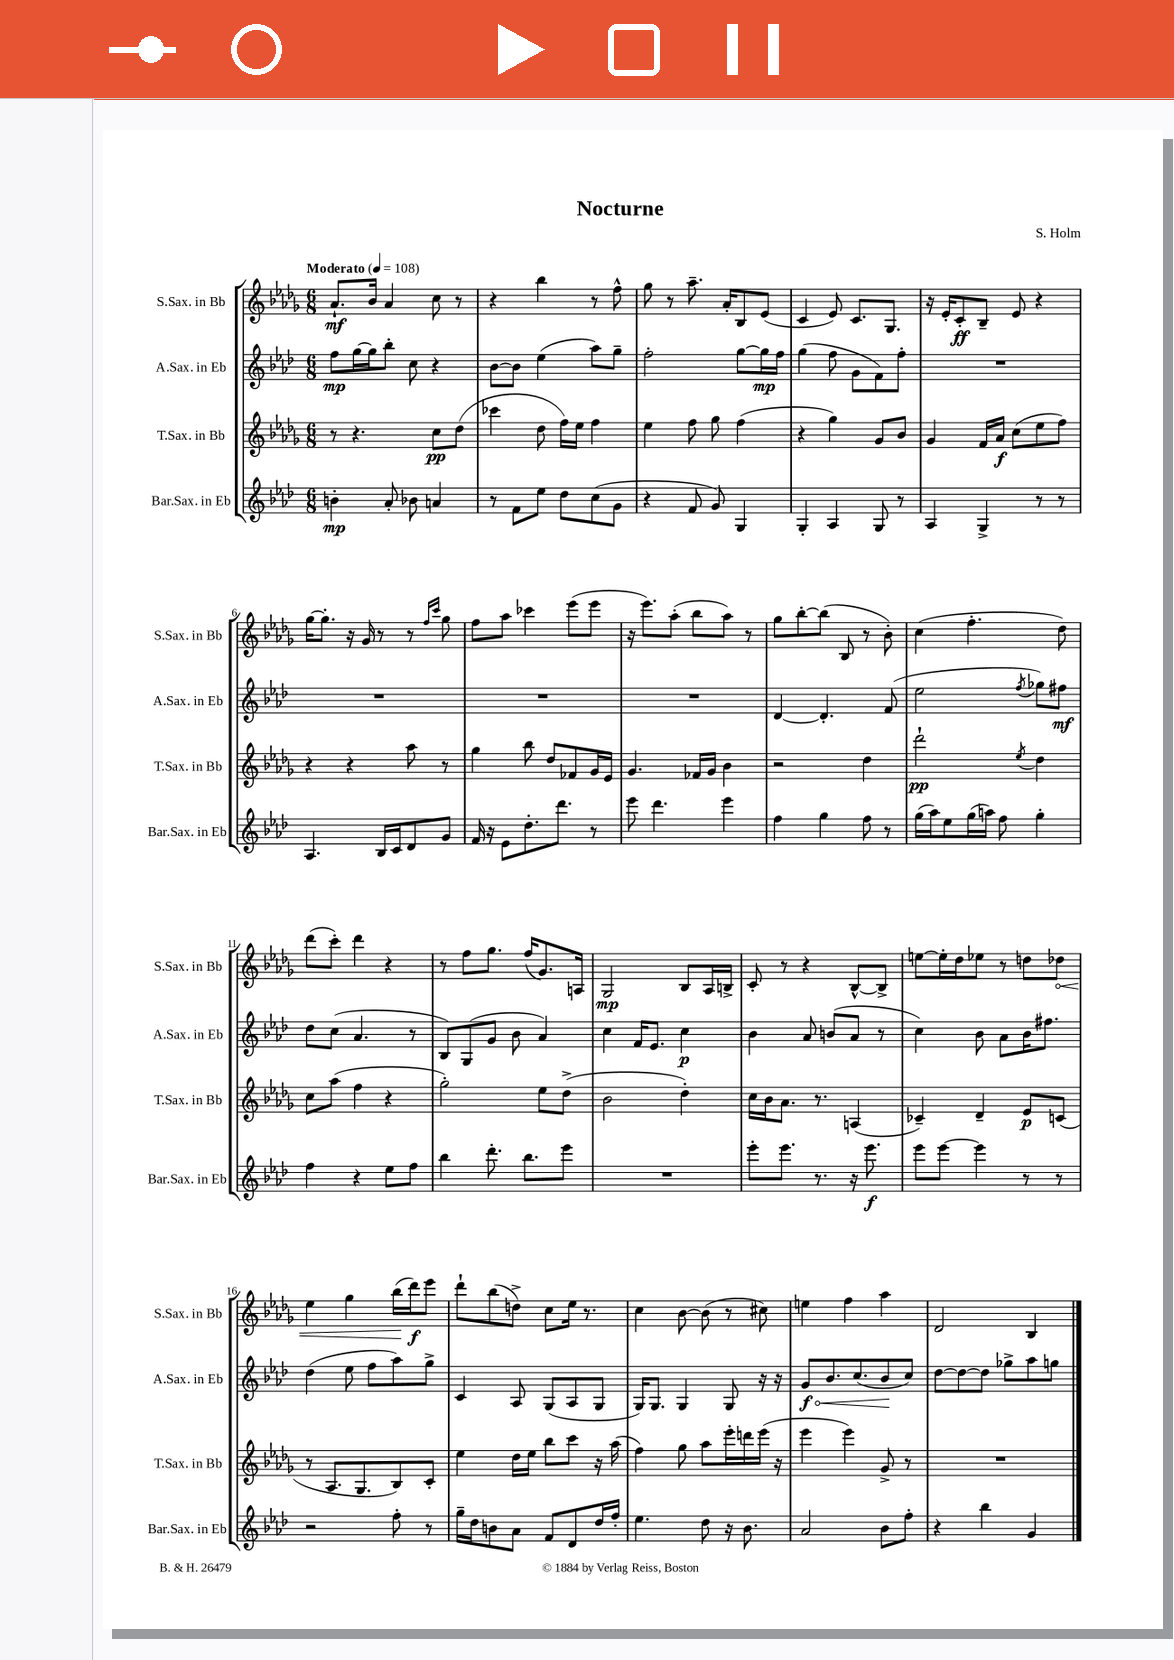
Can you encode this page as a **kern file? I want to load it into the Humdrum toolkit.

**kern	**kern	**kern	**kern
*staff4	*staff3	*staff2	*staff1
*clefG2	*clefG2	*clefG2	*clefG2
*k[b-e-a-d-]	*k[b-e-a-d-g-]	*k[b-e-a-d-]	*k[b-e-a-d-g-]
*M6/8	*M6/8	*M6/8	*M6/8
*MM108	*MM108	*MM108	*MM108
4b'	8r	8ff	8.a-`
.	4.r	[16gg	.
.	.	16gg]	16b-
8a-'	.	8bb-'	4a-
8b-	.	8cc	.
4a	8cc	4r	8cc
.	(8dd-	.	8r
=	=	=	=
8r	4ccc-	[8b-	4r
8f	.	8b-]	.
8ee-	8dd-	(4ee-	4bb-
8dd-	16ff)	.	.
.	16ee-	.	.
(8cc	4ff	8aa-)	8r
8g	.	8gg~	8ff^^
=	=	=	=
4r	4ee-	2ff'	8gg-
.	.	.	8r
8f	8ff	.	8.aa-~
8g)	8gg-	.	.
.	.	.	16a-'
4G	(4ff	[8gg	8B-
.	.	16gg]	(8e-
.	.	16ff	.
=	=	=	=
4G'	4r	(4gg	4c
4A-	4gg-)	8ff	8e-)
.	.	8g	8.c
8G	8g-	8f)	.
.	.	.	8.G-
8r	8b-	8ff'	.
=	=	=	=
4A-	4g-	2.r	16r
.	.	.	16e-'
.	.	.	8c'
4G^	16f	.	8B-~
.	16a-	.	.
.	(8cc	.	8e-
8r	8ee-	.	4r
8r	8ff)	.	.
=	=	=	=
4.A-	4r	2.r	[16gg-
.	.	.	8.gg-']
.	4r	.	16r
.	.	.	16g-
16B-	.	.	8r
16c	.	.	.
8d-	8aa-	.	8r
.	.	.	16qqff
.	.	.	16qqccc
8g	8r	.	8gg-
=	=	=	=
16f	4gg-	2.r	8ff
16r	.	.	.
8e-	.	.	8aa-
8.dd-'	8bb-	.	4ccc-
.	8dd-	.	.
8.ddd-	.	.	.
.	8f-	.	(8eee-
8r	16g-	.	8eee-
.	16e-	.	.
=	=	=	=
8eee-	4.g-	2.r	16r
.	.	.	8.eee-)
4.ddd-	.	.	.
.	.	.	(8aa-'
.	16f-	.	8bb-
.	16g-	.	.
4eee-	4b-	.	8aa-)
.	.	.	8r
=	=	=	=
4ff	2r	[4d-	8gg-
.	.	.	[8bb-'
4gg	.	4.d-']	(8bb-]
.	.	.	8B-
8ff	4dd-	.	8r
8r	.	(8f	8b-')
=	=	=	=
(16gg	2ddd-`	2ee-	(4cc
16aa-)	.	.	.
8ee-	.	.	.
(16gg	.	.	4.ff'
16aa)	.	.	.
8ff	.	.	.
.	8qee-	8qff	.
4gg'	4dd-	8gg-)	.
.	.	8ff#	8dd-)
=	=	=	=
4ff	8cc	8dd-	(8ddd-
.	(8aa-	(8cc	8ccc')
4r	4ff	4.a-	4ddd-
8ee-	4r	.	4r
8ff	.	8r	.
=	=	=	=
4bb-	2gg-')	8B-)	8r
.	.	(8G	8ff
8.ddd-'	.	8g	8.gg-
.	.	8b-	.
8.bb-	.	.	(16ff
.	8ee-	4a-)	8.g-)
8eee-	(8dd-^	.	.
.	.	.	16A
=	=	=	=
2.r	2b-	4cc	2G-
.	.	16f	.
.	.	8.e-	.
.	4dd-')	4cc	8B-
.	.	.	16A-
.	.	.	16B^
=	=	=	=
8eee-'	16cc	4b-	8c'
.	16b-	.	.
8.eee-	8.a-	.	8r
.	.	8a-	4r
8.r	8.r	.	.
.	.	(8b	.
16r	(4A	8a-	[8B-^^
8.eee-	.	.	.
.	.	8r	8B-^]
=	=	=	=
8eee-	4c-~)	4cc)	[8ee
[8eee-	.	.	16ee']
.	.	.	16dd-
4eee-]	4d-~	8b-	8ee-
.	.	8a-	8r
8r	8e-	16b-	8dd
.	.	8.ff#	.
8r	(8c	.	8dd-
=	=	=	=
2r	8r	(4dd-	4ee-
.	8.A-	.	.
.	.	8ee-	4gg-
.	8.G-	.	.
.	.	8ff	.
8ff'	8B-)	8aa-)	(16bb-
.	.	.	16ddd-)
8r	8c'	8gg^	8eee-
=	=	=	=
16gg~	4ee-	4c	8ddd-`
16dd-	.	.	.
8b	.	.	(8bb-
8a-	16dd-	8A-	8dd^)
.	16ee-	.	.
8f	8bb-	(8G	8cc
8d-	8ccc	8A-	16ee-
.	.	.	8.r
16dd-	16r	8G	.
16ff'	(16aa-	.	.
=	=	=	=
4.ee-	4ff)	16G)	4cc
.	.	8.G	.
.	8gg-	4G	[8b-
8dd-	8aa-	.	(8b-]
16r	16eee-'	8G	8r
8.b-	16ddd	.	.
.	(16eee-	16r	8cc#)
.	16r	16r	.
=	=	=	=
2a-	4eee-	8g	4ee
.	.	8.b-	.
.	4eee-)	.	4ff
.	.	(8.cc	.
8b-	8g-^	8b-	4aa-
8ff'	8r	8cc)	.
=	=	=	=
4r	2.r	[8dd-	2d-
.	.	8dd-_	.
4bb-	.	8dd-]	.
.	.	8gg-^	.
4g	.	8aa-	4B-
.	.	8gg	.
==	==	==	==
*-	*-	*-	*-
